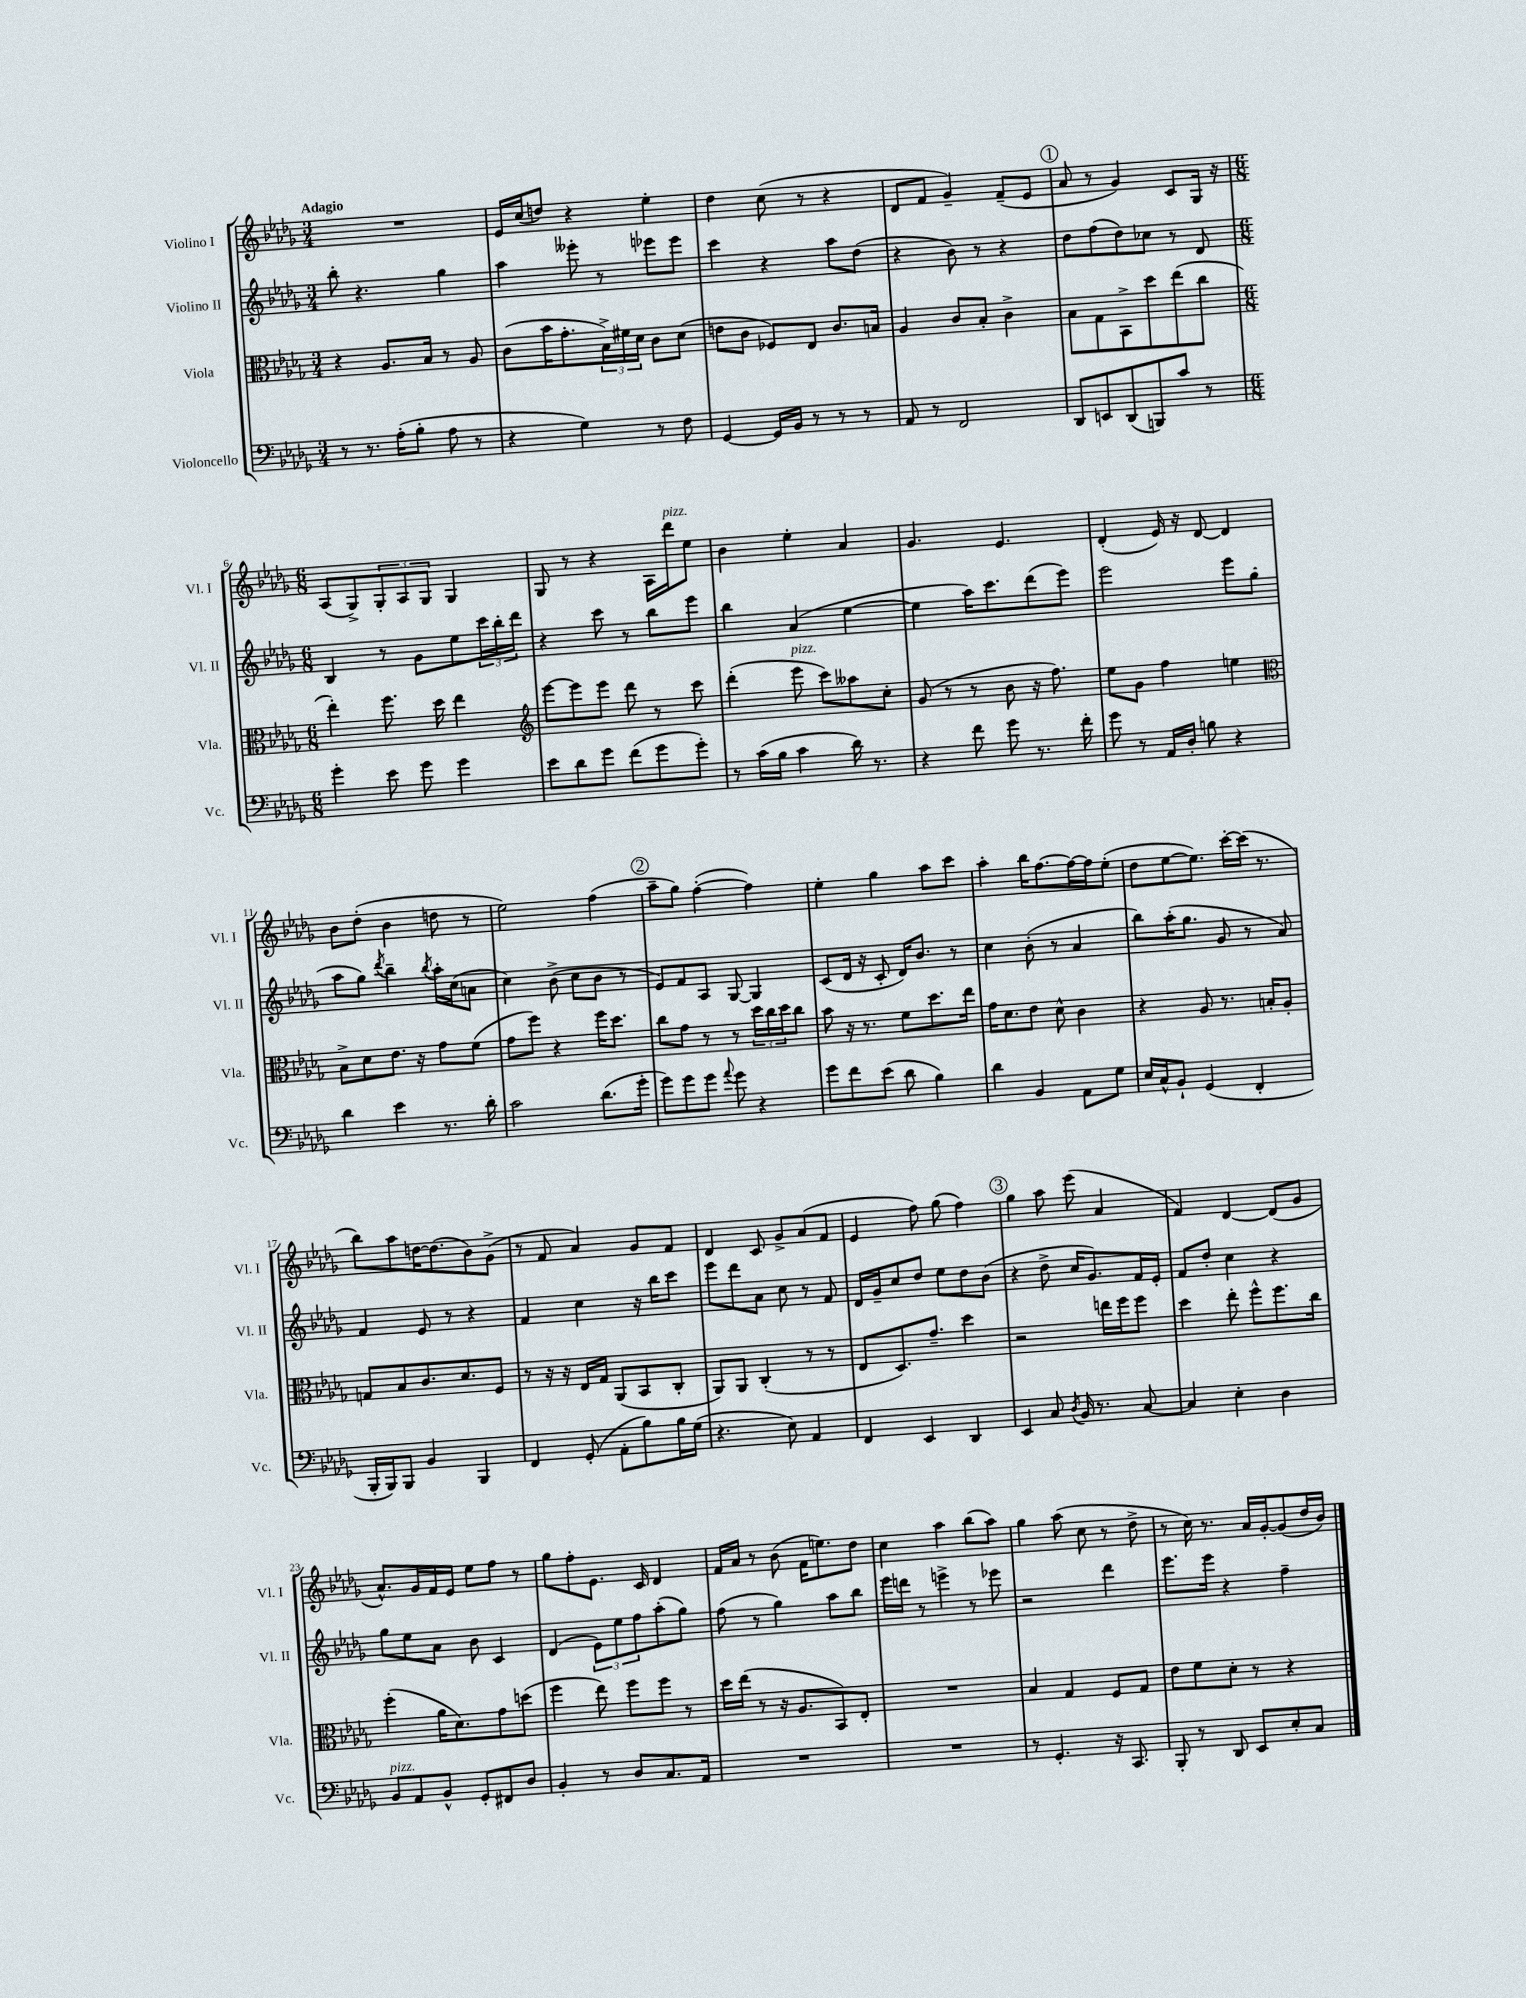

**kern	**kern	**kern	**kern
*staff4	*staff3	*staff2	*staff1
*clefF4	*clefC3	*clefG2	*clefG2
*k[b-e-a-d-g-]	*k[b-e-a-d-g-]	*k[b-e-a-d-g-]	*k[b-e-a-d-g-]
*M3/4	*M3/4	*M3/4	*M3/4
8r	4r	8bb-'	2.r
8.r	.	4.r	.
.	8.A-	.	.
(16A-'	.	.	.
8B-'	.	.	.
.	16B-	.	.
8A-	8r	4gg-	.
8r	8A-	.	.
=	=	=	=
4r	(8c	4aa-	16e-
.	.	.	(16cc
.	16b-	.	8dd)
.	8.g-'	.	.
4G-)	.	8eee--'	4r
.	24B-^)	8r	.
.	24f#	.	.
.	24d-	.	.
8r	8c	8eee-	4ee-'
8F	(8d-	8eee-	.
=	=	=	=
[4GG-	8e	4ccc	4dd-
.	8c	.	.
16GG-]	8F-)	4r	(8cc
16BB-	.	.	.
8r	8E-	.	8r
8r	8.c	8aa-	4r
8r	.	(8dd-	.
.	16B	.	.
=	=	=	=
8AA-	4A-	4r	8d-
8r	.	.	8f
2FF	8c	8b-)	4g-~)
.	8B-'	8r	.
.	4c^	4r	(8f~
.	.	.	8e-
=	=	=	=
8DD-	8B-	8dd-	8a-
8EE	8G-	(8ff	8r
(8DD-	8BB-^	8dd-)	4g-)
8BBB)	8dd-	8cc-	.
8c	(8ee-	8r	8c
8r	8cc	8d-	16G-
.	.	.	16r
=	=	=	=
*M6/8	*M6/8	*M6/8	*M6/8
4g-'	4ee-')	4B-	(8A-
.	.	.	8G-^)
8e-	8.ff	8r	12G-'
.	.	.	12A-
8g-	.	8g-	.
.	.	.	12G-
.	16dd-	.	.
4g-	4ee-	8ee-	4G-
.	.	24ccc	.
.	.	24bb-'	.
.	.	24ddd-	.
=	=	=	=
*	*clefG2	*	*
8e-	[8eee-	4r	8G-
8d-	8eee-]	.	8r
8g-	8eee-	8ccc	4r
(8f	8ddd-	8r	.
8g-	8r	8bb-	16A-
.	.	.	16ddd-
8g-')	8ccc	8eee-	8ee-
=	=	=	=
8r	(4ddd-'	4bb-	4b-
(16c	.	.	.
16B-	.	.	.
4c	8eee-	(4a-	4ee-'
.	8ccc)	.	.
16d-)	8aa--	[4ee-	4a-
8.r	.	.	.
.	8cc'	.	.
=	=	=	=
4r	(8g-	4ee-]	4.g-
.	8r	.	.
8f	8r	16aa-)	.
.	.	8.ccc	.
8g-	8b-	.	4.e-
8.r	16r	(8ddd-	.
.	8.ff)	.	.
.	.	8eee-)	.
16f'	.	.	.
=	=	=	=
8g-	8ee-	2eee-	(4d-'
8r	8g-	.	.
16AA-	4ff	.	16e-)
16D-'	.	.	16r
8B	.	.	[8d-
4r	4ee	8eee-	4d-]
.	.	(8gg-	.
=	=	=	=
*	*clefC3	*	*
4d-	8B-^	8aa-	8b-
.	8d-	8gg-)	(8dd-'
.	.	8qddd-	.
4e-	8.e-	4bb-~	4b-
.	16r	.	.
.	.	8qbb-	.
8.r	8g-	16aa-'	8dd
.	.	(16cc	.
.	(8f	8a	8r
16d-'	.	.	.
=	=	=	=
2c	8g-	4cc)	2ee-)
.	8ff)	.	.
.	4r	(8b-^	.
.	.	8cc	.
(8.d-	16ff	8b-	(4ff
.	8.dd-	.	.
.	.	8r	.
16g-'	.	.	.
=	=	=	=
8g-)	8cc	8e-)	8aa-~
8g-	8g-	8f	8gg-)
8g-	8r	8A-	([4ff'
8qqa-	.	.	.
8g-	8r	[8G-	.
4r	24dd-	4G-]	4ff])
.	24cc	.	.
.	24dd-	.	.
.	8cc	.	.
=	=	=	=
8g-	8b-	(8c	4ee-'
8f	16r	16d-	.
.	8.r	16r	.
(8e-	.	8c'	4gg-
8d-	8f	16d-)	.
.	.	8.b-	.
4B-)	8.dd-	.	8aa-
.	.	8r	8ccc
.	16ee-	.	.
=	=	=	=
4d-	16g-	4cc	4aa-'
.	8.d-	.	.
4BB-	8e-	(8b-'	16bb-
.	.	.	[8.ff
.	8d-^^	8r	.
8AA-	4c	4a-	16ff_
.	.	.	16ff]
8G-	.	.	(8ee-'
=	=	=	=
16E-	4r	8bb-)	8dd-
16C^^	.	.	.
8BB-`	.	(16aa-'	[8ee-
.	.	8.gg-	.
(4GG-	8A-	.	8.ee-])
.	8.r	8g-	.
.	.	.	[16ccc'
4FF'	.	8r	(16ccc]
.	16B'	.	8.r
.	8A-'	8a-)	.
=	=	=	=
16BBB-'	8G	4f	8bb-)
16BBB-)	.	.	.
8BBB-	8B-	.	8aa-
4BB-	8.c	8e-	[16dd
.	.	.	(8.dd]
.	.	8r	.
.	8.d-	.	.
4BBB-	.	4r	8b-)
.	8F	.	(8g-^
=	=	=	=
4FF	8r	4f	8r
.	16r	.	8f
.	16r	.	.
(8GG-'	16E-	4cc	4a-)
.	16G-	.	.
8AA-'	(8AA-	.	.
8B-)	8BB-	16r	8g-
.	.	16bb-	.
16B-	8C'	8ccc	8f
(16G-	.	.	.
=	=	=	=
4.r	8AA-)	8eee-	4d-
.	8AA-	8ddd-	.
.	(4C'	8a-	8c
8E-)	.	8cc	8g-^
4AA-	8r	8r	(8a-
.	8r	8f	8f
=	=	=	=
4FF	8E-	16d-	4e-
.	.	16g-~	.
.	8.D-)	8cc	.
4EE-	.	8dd-	8ff)
.	8.g-~	.	.
.	.	8ee-	(8gg-
4DD-	4dd-	8dd-	4ff)
.	.	(8b-	.
=	=	=	=
4EE-	2r	4r	4gg-
8C	.	8dd-^	8aa-
8qD-	.	.	.
16BB-	.	16cc	(8eee-
8.r	.	8.g-)	.
.	16ee	.	4a-
.	16ff	.	.
[8C	8ff	16f	.
.	.	16e-'	.
=	=	=	=
4C]	4dd-	8f	4f)
.	.	8dd-'	.
4E-'	8ee-'	4cc	[4d-
.	8ff^^	.	.
4D-	8.ff	4r	(8d-]
.	.	.	8g-
.	16cc	.	.
=	=	=	=
8BB-	(4ff'	8gg-	8.a-^^)
8AA-	.	8ee-	.
.	.	.	16g-
8BB-^^	16a-	8a-	16f
.	8.d-)	.	16e-
8GG-'	.	8b-	8ee-
8FF#	8g-	4c	8ff
8D-	(8dd	.	8r
=	=	=	=
4BB-'	4ff	(4d-	8gg-
.	.	.	8ff'
8r	8ee-)	12e-)	8.e-
.	.	12ee-	.
8D-	8ff	.	.
.	.	12ff	.
.	.	.	16c
8.C	8ff	(8aa-'	4d-
.	8r	8gg-)	.
16AA-	.	.	.
=	=	=	=
2.r	16dd-	(8ff	16f
.	(16ee-	.	16a-
.	8r	8r	8r
.	16r	4gg-)	(8b-
.	8.A-	.	.
.	.	.	16f
.	.	.	8.ee)
.	8BB-)	8aa-	.
.	8E-'	8bb-	8dd-
=	=	=	=
2.r	2.r	16eee-	4cc
.	.	16ddd	.
.	.	8r	.
.	.	4eee^	4aa-
.	.	8r	(8bb-
.	.	8eee-	8aa-)
=	=	=	=
8r	4B-	2r	4gg-
4.GG-'	.	.	.
.	4G-	.	(8aa-
.	.	.	8cc
16r	8F	4ddd-	8r
8.CC	.	.	.
.	8G-	.	8dd-^
=	=	=	=
8BBB-'	8e-	8.eee-	8r
8r	8f	.	16cc)
.	.	16eee-	8.r
8DD-	8d-'	4r	.
8EE-	8r	.	16a-
.	.	.	[16g-'
8E-'	4r	4ff~	(8g-]
8C	.	.	16dd-
.	.	.	16b-)
==	==	==	==
*-	*-	*-	*-
